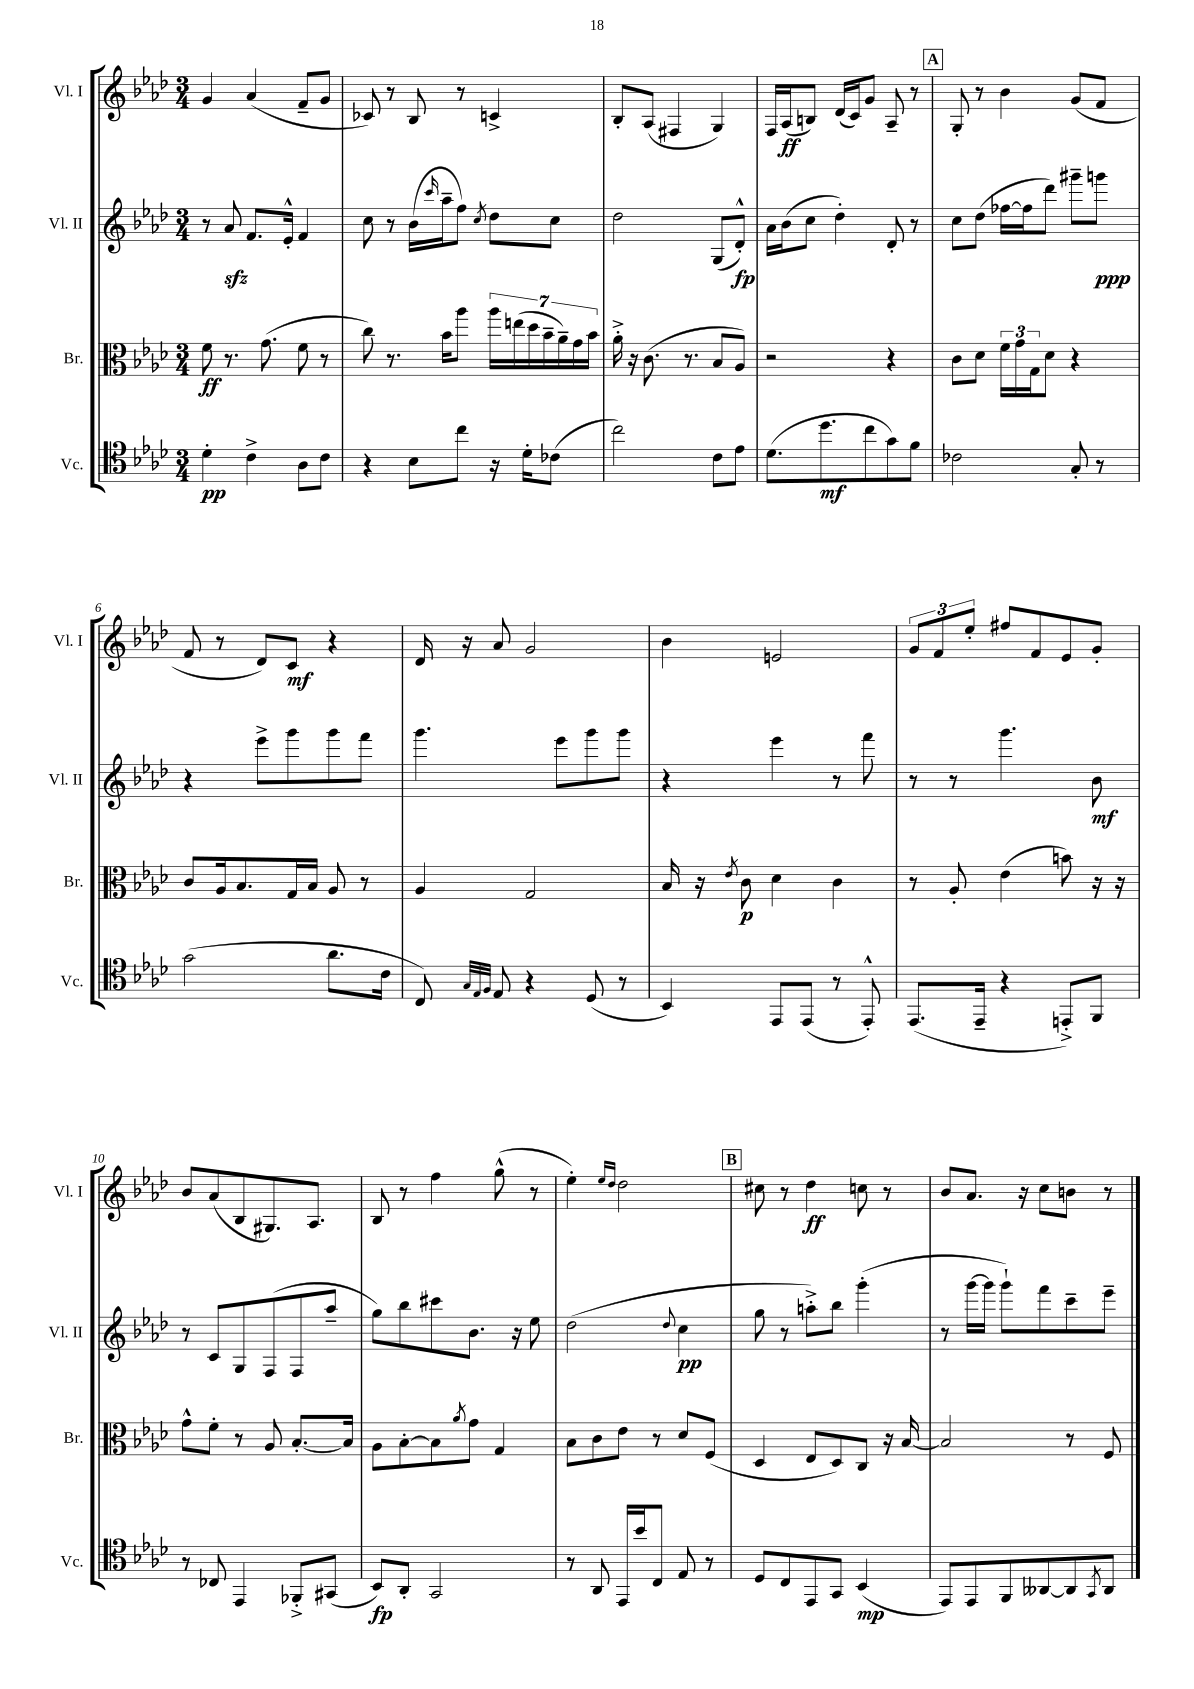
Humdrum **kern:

**kern	**dynam	**kern	**dynam	**kern	**dynam	**kern	**dynam
*part4	*part4	*part3	*part3	*part2	*part2	*part1	*part1
*staff4	*staff4	*staff3	*staff3	*staff2	*staff2	*staff1	*staff1
*I"Vc.	*	*I"Br.	*	*I"Vl. II	*	*I"Vl. I	*
*I'Vc.	*	*I'Br.	*	*I'Vl. II	*	*I'Vl. I	*
*clefC4	*	*clefC3	*	*clefG2	*	*clefG2	*
*k[b-e-a-d-]	*	*k[b-e-a-d-]	*	*k[b-e-a-d-]	*	*k[b-e-a-d-]	*
*M3/4	*	*M3/4	*	*M3/4	*	*M3/4	*
=1	=1	=1	=1	=1	=1	=1	=1
4d-'\	pp	8f\	ff	8r	.	4g/	.
.	.	8.r	.	8a-zz/	.	.	.
4c^\	.	.	.	8.f/L	.	(4a-/	.
.	.	(8.g\	.	.	.	.	.
.	.	.	.	16e-'^^/Jk	.	.	.
8A-\L	.	8f\	.	4f/	.	8f~/L	.
8c\J	.	8r	.	.	.	8g/J	.
=2	=2	=2	=2	=2	=2	=2	=2
4r	.	8cc\)	.	8cc\	.	8c-X/)	.
.	.	8.r	.	8r	.	8r	.
8B-\L	.	.	.	(16b-\LL	.	8B-/	.
.	.	.	.	16qqccc/	.	.	.
.	.	16b-\KL	.	16aa-~\J	.	.	.
8cc\J	.	8aa-\J	.	8ff\J)	.	8r	.
.	.	.	.	8qcc/	.	.	.
16r	.	28aa-\LL	.	8dd-\L	.	4cn^/	.
.	.	(28een\	.	.	.	.	.
16d-'\KL	.	.	.	.	.	.	.
.	.	28dd-\	.	.	.	.	.
.	.	28b-~\	.	.	.	.	.
(8c-X\J	.	.	.	8cc\J	.	.	.
.	.	28a-~\)	.	.	.	.	.
.	.	28g\	.	.	.	.	.
.	.	28b-\JJ	.	.	.	.	.
=3	=3	=3	=3	=3	=3	=3	=3
2cc\)	.	16a-'^\	.	2dd-\	.	8B-'/L	.
.	.	16r	.	.	.	.	.
.	.	(8.c\	.	.	.	(8A-/J	.
.	.	.	.	.	.	4F#X/	.
.	.	8.r	.	.	.	.	.
8c\L	.	8B-/L	.	(8G/L	.	4G/)	.
8e-\J	.	8A-/J)	.	8d-'^^/J)	fp	.	.
=4	=4	=4	=4	=4	=4	=4	=4
(8.d-\L	.	2r	.	16a-\LL	.	16F/LL	.
.	.	.	.	(16b-\J	.	(16A-/J	ff
.	.	.	.	8cc\J	.	8Bn/J)	.
8.dd-\	mf	.	.	.	.	.	.
.	.	.	.	4dd-'\)	.	(16d-/LL	.
.	.	.	.	.	.	16c/J)	.
8cc\	.	.	.	.	.	8g/J	.
8g\)	.	4r	.	8d-'/	.	8A-~/	.
8f\J	.	.	.	8r	.	8r	.
!!LO:REH:place=s1:t=A
=5	=5	=5	=5	=5	=5	=5	=5
2c-X\	.	8c\L	.	8cc\L	.	8G'/	.
.	.	8d-\J	.	(8dd-\J	.	8r	.
.	.	24f\LL	.	[16ff-X\LL	.	4b-\	.
.	.	24g\	.	.	.	.	.
.	.	.	.	16ff-\J]	.	.	.
.	.	24G\J	.	.	.	.	.
.	.	8d-\J	.	8ddd-\J)	.	.	.
8G'/	.	4r	.	8ggg#X~\L	.	(8g/L	.
8r	.	.	.	8gggn\J	ppp	8f/J	.
!!LO:LB:g=z
=6	=6	=6	=6	=6	=6	=6	=6
(2g\	.	8c/L	.	4r	.	8f/	.
.	.	16A-/k	.	.	.	8r	.
.	.	8.B-/	.	.	.	.	.
.	.	.	.	8eee-^\L	.	8d-/L)	.
.	.	16G/L	.	8ggg\	.	8c/J	mf
.	.	16B-/JJ	.	.	.	.	.
8.a-\L	.	8A-/	.	8ggg\	.	4r	.
.	.	8r	.	8fff\J	.	.	.
16c\Jk	.	.	.	.	.	.	.
=7	=7	=7	=7	=7	=7	=7	=7
8C/)	.	4A-/	.	4.ggg\	.	16d-/	.
.	.	.	.	.	.	16r	.
32qqG/LLL	.	.	.	.	.	.	.
32qqE-/	.	.	.	.	.	.	.
32qqF/JJJ	.	.	.	.	.	.	.
8E-/	.	.	.	.	.	8a-/	.
4r	.	2G/	.	.	.	2g/	.
.	.	.	.	8eee-\L	.	.	.
(8D-/	.	.	.	8ggg\	.	.	.
8r	.	.	.	8ggg\J	.	.	.
=8	=8	=8	=8	=8	=8	=8	=8
4BB-/)	.	16B-/	.	4r	.	4b-\	.
.	.	16r	.	.	.	.	.
.	.	8qe-/	.	.	.	.	.
.	.	8c\	p	.	.	.	.
8EE-/L	.	4d-\	.	4eee-\	.	2en/	.
(8EE-/J	.	.	.	.	.	.	.
8r	.	4c\	.	8r	.	.	.
8EE-'^^/)	.	.	.	8fff\	.	.	.
=9	=9	=9	=9	=9	=9	=9	=9
(8.EE-/L	.	8r	.	8r	.	12g/L	.
.	.	.	.	.	.	12f/	.
.	.	8A-'/	.	8r	.	.	.
.	.	.	.	.	.	12ee-'/J	.
16EE-~/Jk	.	.	.	.	.	.	.
4r	.	(4e-\	.	4.ggg\	.	8ff#X/L	.
.	.	.	.	.	.	8f/	.
8EEn'^/L)	.	8bn\)	.	.	.	8e-/	.
8FF/J	.	16r	.	8b-\	mf	8g'/J	.
.	.	16r	.	.	.	.	.
!!LO:LB:g=z
=10	=10	=10	=10	=10	=10	=10	=10
8r	.	8g^^\L	.	8r	.	8b-/L	.
8C-X/	.	8f'\J	.	8c/L	.	(8a-/	.
4EE-/	.	8r	.	8G/	.	8B-/	.
.	.	8A-/	.	(8F/	.	8.G#X/)	.
8FF-X'^/L	.	[8.B-'/L	.	8F/	.	.	.
.	.	.	.	.	.	8.A-/J	.
(8GG#X/J	.	.	.	8aa-~/J	.	.	.
.	.	16B-/Jk]	.	.	.	.	.
=11	=11	=11	=11	=11	=11	=11	=11
8BB-/L)	fp	8A-\L	.	8gg\L)	.	8B-/	.
8AA-'/J	.	[8B-'\	.	8bb-\	.	8r	.
2GG/	.	8B-\]	.	8ccc#X\	.	4ff\	.
.	.	8qa-/	.	.	.	.	.
.	.	8g\J	.	8.b-\J	.	.	.
.	.	4G/	.	.	.	(8gg^^\	.
.	.	.	.	16r	.	.	.
.	.	.	.	8ee-\	.	8r	.
=12	=12	=12	=12	=12	=12	=12	=12
8r	.	8B-\L	.	(2dd-\	.	4ee-'\)	.
8AA-/	.	8c\	.	.	.	.	.
.	.	.	.	.	.	16qqee-/LL	.
.	.	.	.	.	.	16qqdd-/JJ	.
16EE-/LL	.	8e-\J	.	.	.	2dd-\	.
16b-/J	.	.	.	.	.	.	.
8C/J	.	8r	.	.	.	.	.
.	.	.	.	8qqdd-/	.	.	.
8E-/	.	8d-/L	.	4cc\	pp	.	.
8r	.	(8F/J	.	.	.	.	.
!!LO:REH:place=s1:t=B
=13	=13	=13	=13	=13	=13	=13	=13
8D-/L	.	4D-/	.	8gg\	.	8cc#X\	.
8C/	.	.	.	8r	.	8r	.
8EE-/	.	8E-/L	.	8aan'^\L)	.	4dd-\	ff
8GG/J	.	8D-/)	.	8bb-\J	.	.	.
(4BB-/	mp	8C/J	.	(4ggg'\	.	8ccn\	.
.	.	16r	.	.	.	8r	.
.	.	[16B-/	.	.	.	.	.
=14	=14	=14	=14	=14	=14	=14	=14
8EE-/L)	.	2B-/]	.	8r	.	8b-/L	.
8EE-/	.	.	.	[16ggg\LL	.	8.a-/J	.
.	.	.	.	16ggg\JJ]	.	.	.
8FF/	.	.	.	8ggg`\L)	.	.	.
.	.	.	.	.	.	16r	.
[8AA--X/	.	.	.	8fff\	.	8cc\L	.
8AA--/]	.	8r	.	8ccc~\	.	8bn\J	.
8qGG/	.	.	.	.	.	.	.
8AA--/J	.	8F/	.	8eee-~\J	.	8r	.
==	==	==	==	==	==	==	==
*-	*-	*-	*-	*-	*-	*-	*-
